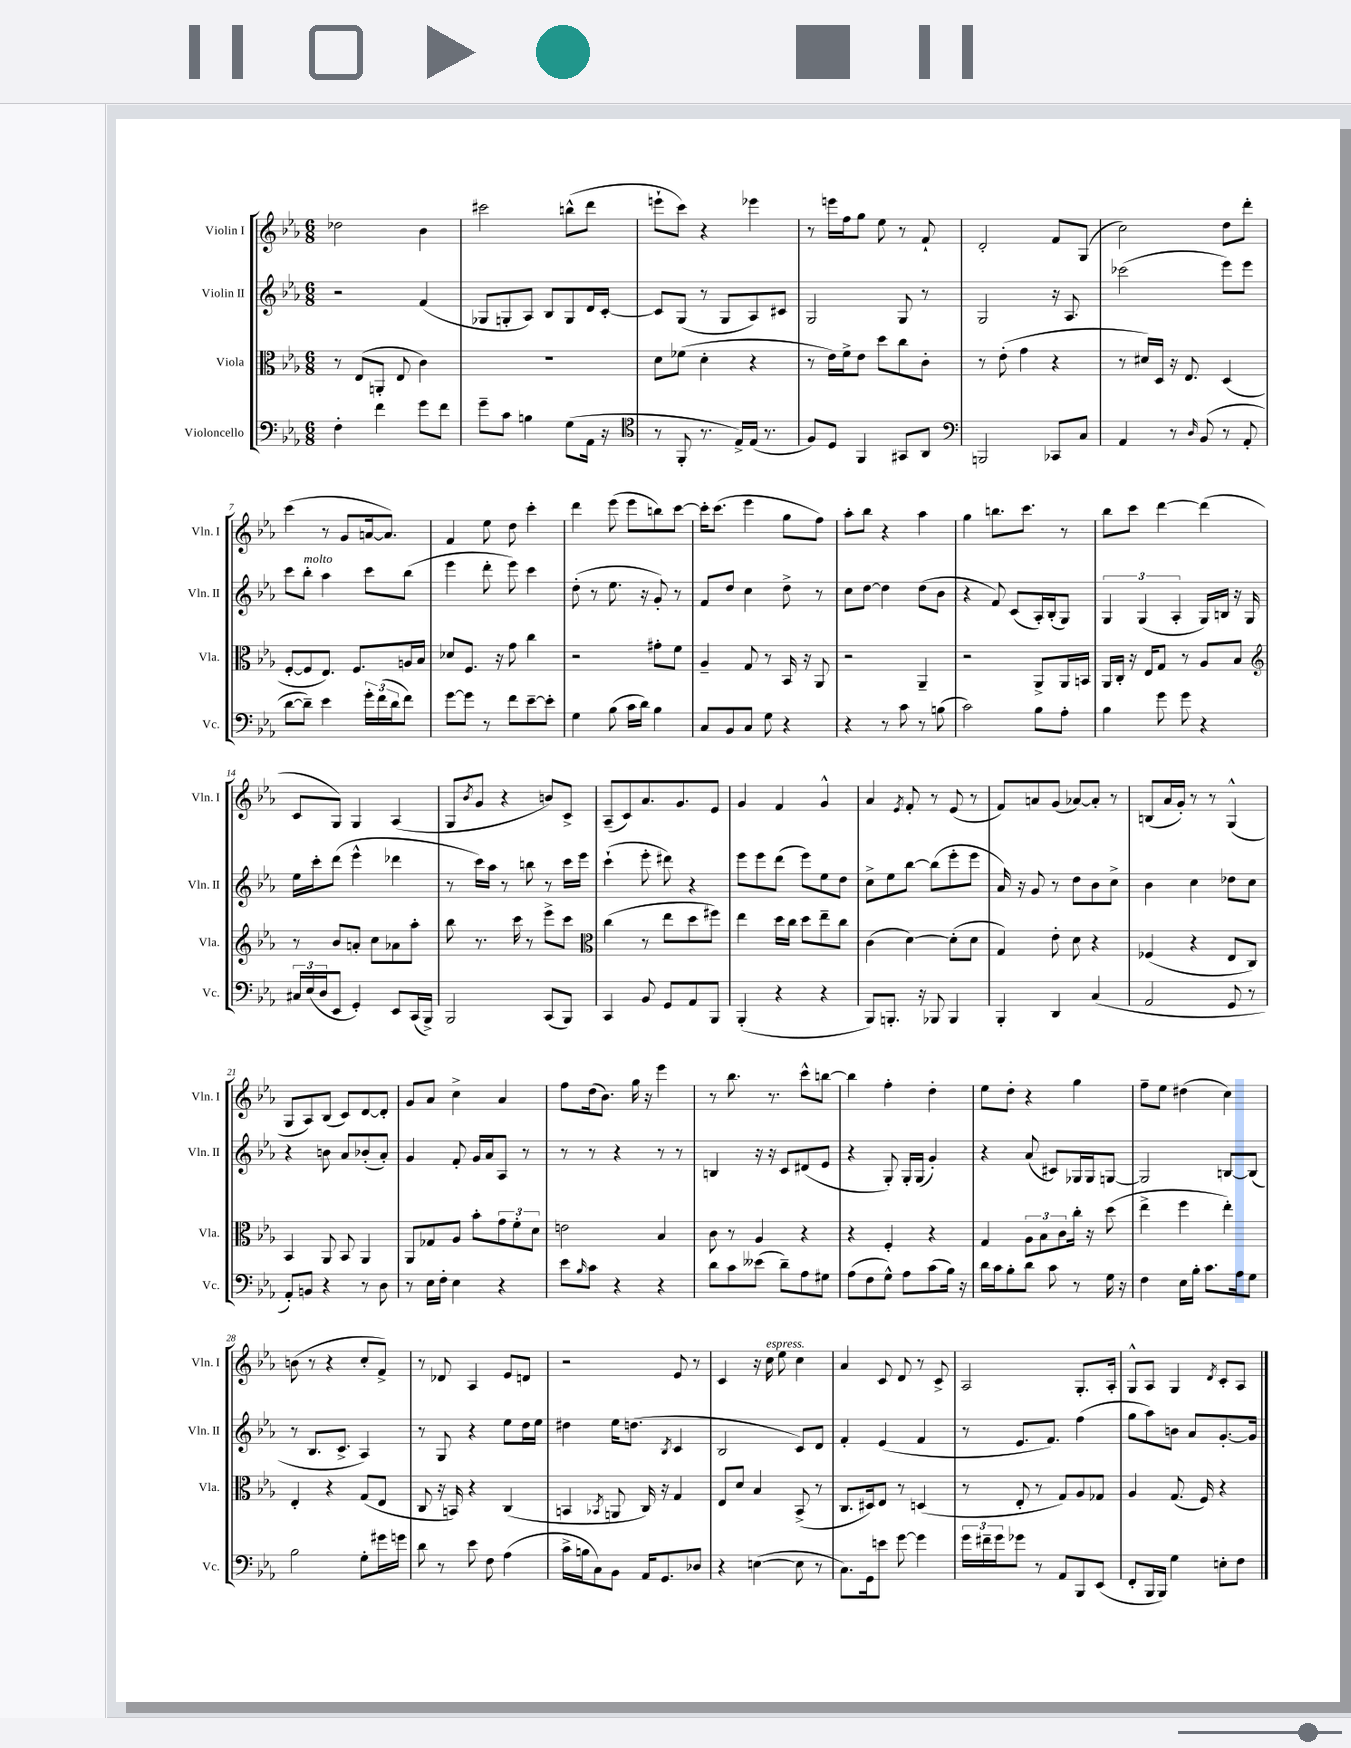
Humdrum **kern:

**kern	**kern	**kern	**kern
*staff4	*staff3	*staff2	*staff1
*clefF4	*clefC3	*clefG2	*clefG2
*k[b-e-a-]	*k[b-e-a-]	*k[b-e-a-]	*k[b-e-a-]
*M6/8	*M6/8	*M6/8	*M6/8
4F'	8r	2r	2dd-
.	(8E-	.	.
4f	8AA'	.	.
.	8E-	.	.
8g	4c)	(4f	4b-
8f	.	.	.
=	=	=	=
8g~	2.r	8G-	2ccc#
8c	.	8G'	.
4B	.	8A-)	.
.	.	8B-	.
(8G	.	8G	(8bb^^
16AA-	.	16d	8ddd
16r	.	[16c'	.
=	=	=	=
*clefC4	*	*	*
8r	8d	8c]	8eee`
8FF'	(8f-	(8G	8ccc)
8.r	4d'	8r	4r
.	.	8G	.
16E-^)	.	.	.
(16E-	4r	8A-)	4eee-
8.r	.	.	.
.	.	8c#	.
=	=	=	=
8F)	8r	2G	8r
8D	16e-)	.	16eee
.	16f^	.	16ff
4FF	8e-	.	8gg
.	8dd	.	8ee-
8GG#	8cc	8G	8r
8AA-	8c'	8r	8f`
=	=	=	=
*clefF4	*	*	*
2BBB	8r	2G	2d'
.	(8e-'	.	.
.	4g	.	.
8CC-	4r	16r	8f
.	.	8.A-	.
8C	.	.	(8G
=	=	=	=
4AA-	8r	(2ccc-	2cc)
.	16d#)	.	.
.	16D	.	.
8r	16r	.	.
.	8.E-	.	.
16qqD	.	.	.
(8BB-	.	.	.
8r	(4D	8eee-)	8dd
8AA-'	.	8eee-	8ddd'
=	=	=	=
[8d	[8F'	8ccc	(4ccc
8d~])	8F]	8bb-'	.
4e-	8.E-)	4aa-	8r
.	.	.	8g
.	8.F	.	.
24g'	.	8ccc	[16a
(24f	.	.	.
.	.	.	8.a])
24d	.	.	.
8f)	16A	(8bb-	.
.	16B-	.	.
=	=	=	=
[8g	8d-	4eee-	4f
8g]	8.F	.	.
8r	.	8ddd'	8ee-
.	16r	.	.
8f	8g	8eee-)	8dd
[8e-~	4cc	4ccc	4ccc'
8e-']	.	.	.
=	=	=	=
4G	2r	(8dd'	4ddd
.	.	8r	.
(8B-	.	8.ee-	(8eee-
16c	.	.	8eee-
16d)	.	16r	.
4B-	8g#'	8g')	8bb)
.	8f	8r	[8ccc
=	=	=	=
8C	4A-~	8f	16ccc']
.	.	.	(8.ccc
8BB-	.	8dd	.
8C	8G	4cc	4eee-
8G	8r	.	.
4r	16BB-	8dd^	8gg
.	16r	.	.
.	8AA-	8r	8ff)
=	=	=	=
4r	2r	8cc	8aa-'
.	.	[8dd	8bb-
8r	.	4dd]	4r
8c	.	.	.
8r	4AA-~	(8dd	4aa-
(8B	.	8b-	.
=	=	=	=
2c)	2r	4r	4gg
.	.	8f)	8.bb
.	.	(8c	.
.	.	.	8.ccc
8B-	8AA-^	16A-')	.
.	.	(16B-'	.
8A-'	16AA-	8G)	8r
.	16BB	.	.
=	=	=	=
4B-	16AA-	6G	8bb-
.	16C'	.	.
.	16r	.	8ccc
.	.	(6G	.
.	16E-	.	.
8g	8G	.	[4ddd
.	.	6A-'	.
8g	8r	.	.
4r	8A-	16G)	(4ddd]
.	.	16B	.
.	8B-	16r	.
.	.	16G	.
=	=	=	=
*	*clefG2	*	*
24C#	8r	16ee-	8c
(24E-	.	.	.
.	.	16ccc'	.
24D	.	.	.
8EE-	8b-	(8ddd	8G)
4GG')	8a'	4eee-^^	4G
.	8cc	.	.
8EE-	8a-	4ddd-	(4A-
(16CC	8aa-'	.	.
16BBB-^)	.	.	.
=	=	=	=
2BBB-	8bb-	8r	8G
.	.	.	8qb-
.	8.r	16ccc)	8g
.	.	16aa-	.
.	.	8r	4r
.	16ccc	.	.
.	8r	8bb	.
(8CC	8eee-^	8r	8b)
8BBB-)	8ccc	16ccc	8c^
.	.	16eee-	.
=	=	=	=
*	*clefC3	*	*
4CC	(4cc	(4ccc`	(8A-~
.	.	.	8c)
8BB-	8r	8eee-'	8.a-
8GG	8ee-	8ddd#)	.
.	.	.	8.g
8AA-	8dd	4r	.
8BBB-	8ff#)	.	8e-
=	=	=	=
(4BBB-'	4ee-	8eee-	4g
.	.	8eee-	.
4r	16dd	(8ddd	4f
.	16cc	.	.
.	8dd	8eee-)	.
4r	8ee-~	8ee-	4g^^
.	8cc	8dd	.
=	=	=	=
8BBB-)	(4c	8cc^	4a-
8.BBB'	.	8ee-	.
.	.	.	8qe-
.	[4d)	[8bb-	8f'
16r	.	.	.
8BBB-	.	(8bb-]	8r
4BBB-	(8d']	8eee-'	(8e-
.	8d	8eee-	8r
=	=	=	=
4BBB-'	4G)	16a-)	8f)
.	.	16r	.
.	.	8g	8a
4DD	8e-'	8r	(8g
.	8d	8dd	[8a-)
(4C	4r	8b-	8a-']
.	.	8cc^	8r
=	=	=	=
2AA-	(4F-	4b-	(8B
.	.	.	16a-
.	.	.	16g')
.	4r	4cc	8r
.	.	.	8r
8GG	8E-	8dd-	(4G^^
8r	8C)	8cc	.
=	=	=	=
8AA-')	4BB-	4r	8G
8BB	.	.	8A-)
4r	8AA-	8b	(8B-
.	8BB-	8a-	8c)
8r	4AA-	(8b-'	[8d
8D	.	8a-')	8d']
=	=	=	=
8r	8AA-	4g	8g
16E-	8G-	.	8a-
16F'	.	.	.
4E-	8A-	8f'	4cc^
.	8b-'	16g	.
.	.	16a-	.
4r	12g	8A-	4a-
.	12f'	.	.
.	.	8r	.
.	12d	.	.
=	=	=	=
8e-	2e	8r	8ff
16qqB-	.	.	.
8c	.	8r	(16dd
.	.	.	8.b-)
4r	.	4r	.
.	.	.	16gg
.	.	.	16r
4r	4B-	8r	4eee-
.	.	8r	.
=	=	=	=
8d	8c	4B	8r
8c	8r	.	8.bb-
(8e--	4A-	16r	.
.	.	16r	8.r
8d~)	.	8c	.
8A-	4r	(8d#	8ccc^^
8G#	.	8e-	[8bb
=	=	=	=
(8A-	4r	4r	4bb]
8F	.	.	.
8G^^)	4F'	8G')	4ff'
8A-	.	16G'	.
.	.	(16G	.
(8c	4r	4g')	4dd'
16B-)	.	.	.
16r	.	.	.
=	=	=	=
16d	4G	4r	8ee-
16c	.	.	.
8B-'	.	.	8dd'
8d	12A-	(8a-	4r
.	12B-	.	.
8c	.	8c#)	.
.	12c	.	.
8r	16cc'	16G-	4gg
.	16r	16G-	.
16G	(8dd	[8G	.
16r	.	.	.
=	=	=	=
4F	4ee-^	2G]	8ff~
.	.	.	8ee-
16E-	4ff	.	(4dd#
16B-'	.	.	.
8.c	.	.	.
.	4ee-')	[8B	4cc)
16A-	.	.	.
8G	.	(8B]	.
=	=	=	=
2B-	4E-'	8r	(8b
.	.	8.B-	8r
.	4r	.	4r
.	.	8.c^	.
8G'	(8G	4A-)	8cc'
16g#	8E-	.	8f^)
16g	.	.	.
=	=	=	=
8d	8C	8r	8r
8r	16r	8G	8d-
.	16BB)	.	.
8e-	4r	4r	4A-
8F	.	.	.
(4A-	(4C	8ee-	8e-
.	.	16dd	8d
.	.	16ee-	.
=	=	=	=
16c^	4BB	4dd#	2r
16B	.	.	.
8C)	.	.	.
.	8qBB-	.	.
8BB-	8AA	16ee-	.
.	.	(8.dd	.
16AA-	16C)	.	.
8.GG	16r	.	.
.	.	8qB-	.
.	4G	4c	8e-
8D-	.	.	8r
=	=	=	=
4r	8E-	2B-	4c
.	8d	.	.
([4E	4B-	.	16r
.	.	.	16cc
.	.	.	8ee-
8E]	(8BB-^	8c)	4cc
8r	8r	8d	.
=	=	=	=
8.C)	8.C	4f'	4a-
16GG	16D#)	.	.
8e	8E-	(4e-	8c
[8g	8r	.	8d
4g]	(4D	4f	8r
.	.	.	8c^
=	=	=	=
24g	8r	8r	2A-
24f#~	.	.	.
24g	.	.	.
8g-	8E-'	8.e-	.
8r	8r	.	.
.	.	8.f)	.
8AA-	8G)	.	.
8BBB-	8A-	(4ff	8.G'
(8EE-	8G-	.	.
.	.	.	16A-'
=	=	=	=
8FF'	4A-	8gg	8G^^
16BBB-	.	8aa-)	8A-
16BBB-)	.	.	.
4G	(8.G	8b	4G
.	.	8a-	.
.	16F)	.	.
.	.	.	8qd
8E'	4r	[8.g'	8c'
8F	.	.	8A-
.	.	16g]	.
==	==	==	==
*-	*-	*-	*-
